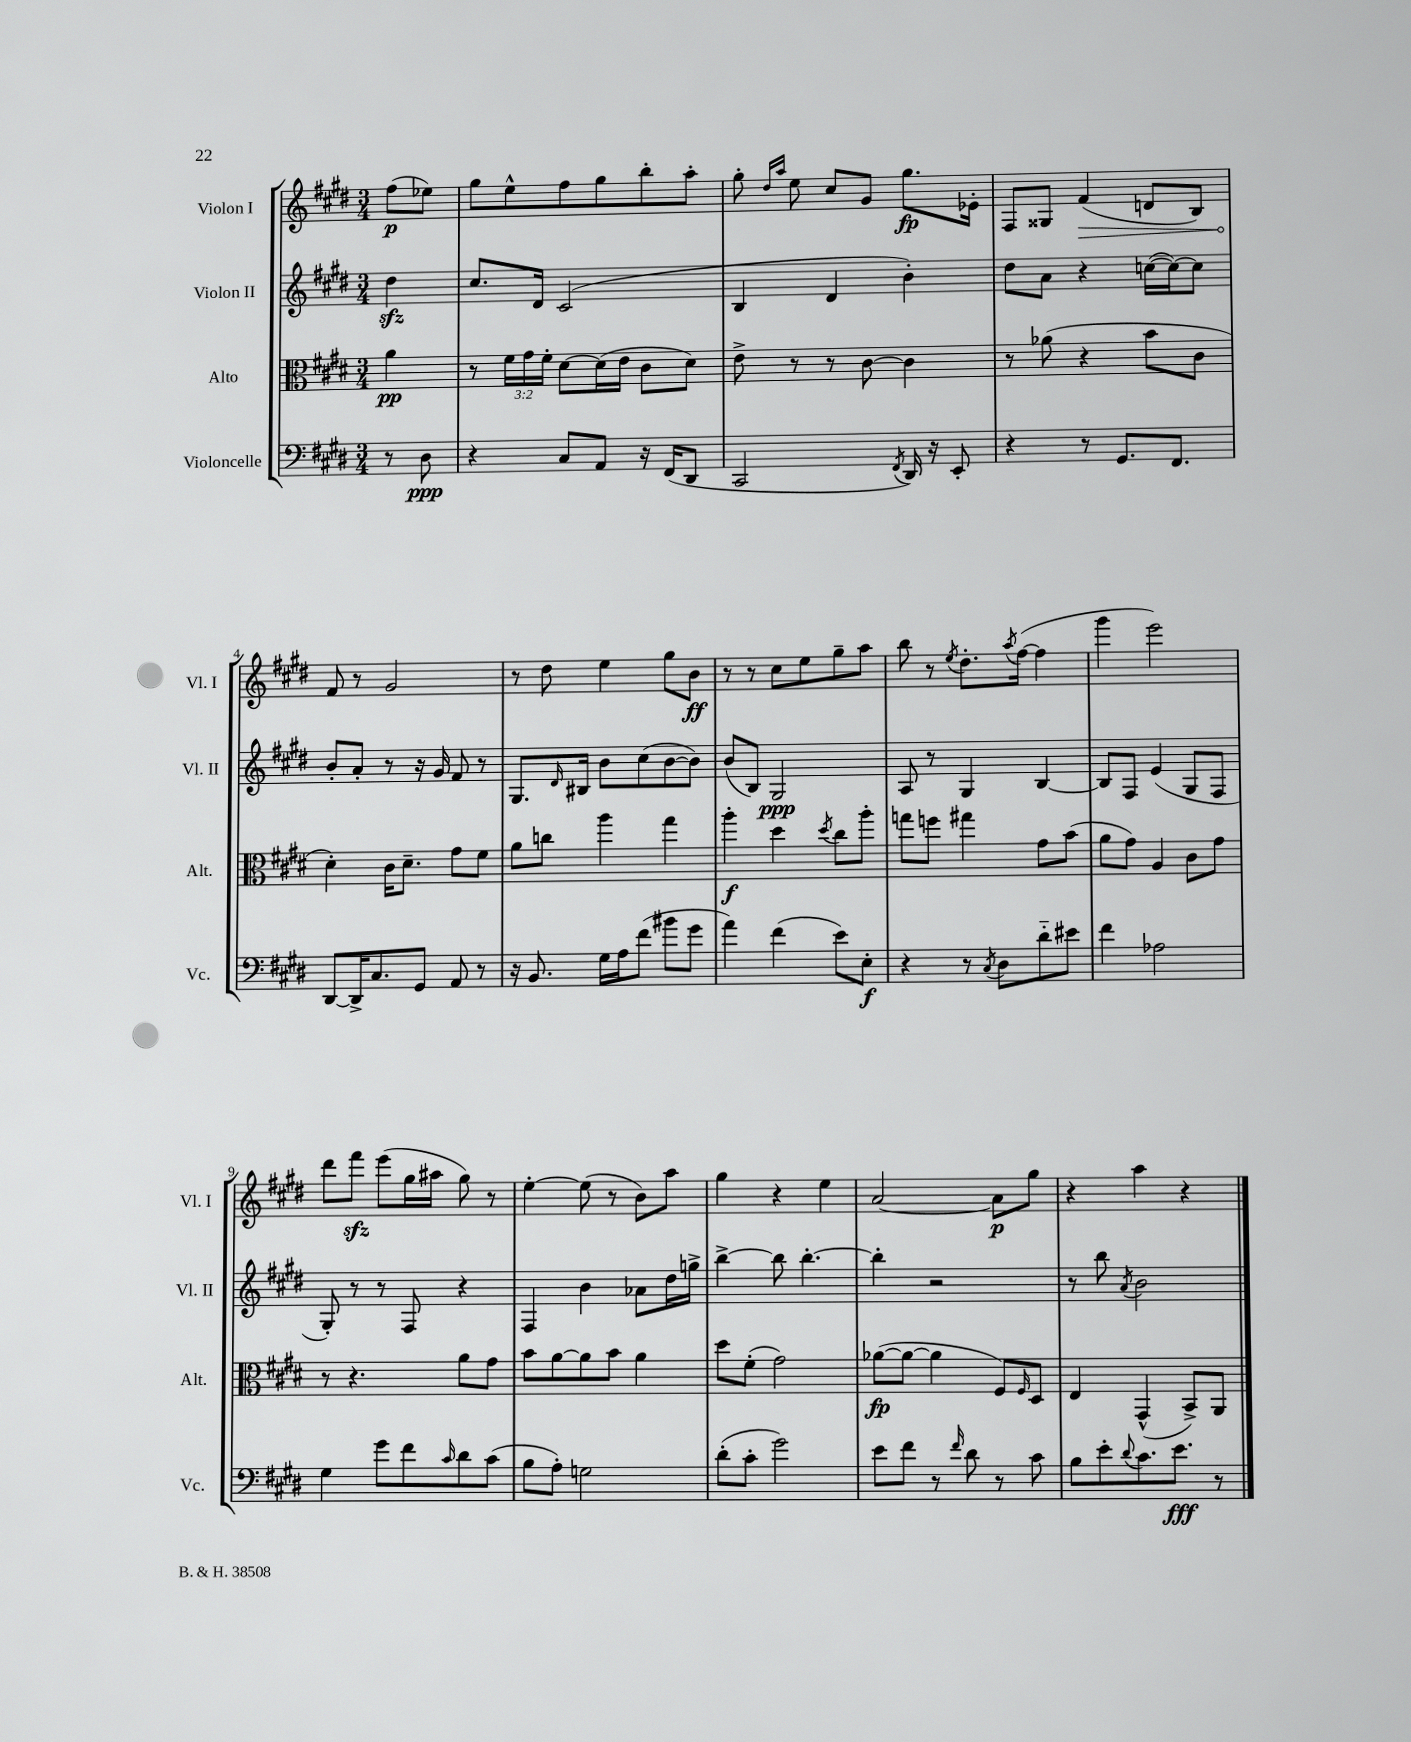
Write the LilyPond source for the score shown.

<<
\new StaffGroup <<
\new Staff = "s0" \with { instrumentName = "Violon I" shortInstrumentName = "Vl. I" } {
    \clef treble \key e \major \numericTimeSignature \time 3/4 \partial 4
    fis''8\p( ees''8) |
    gis''8 e''8-^ fis''8 gis''8 b''8-. a''8-. |
    gis''8-. \grace { dis''16 a''16 } e''8 cis''8 gis'8 gis''8.\fp ees'16-. |
    fis8 gisis8 \once \override Hairpin.circled-tip = ##t fis'4\>( d'8 b8) |
    fis'8\! r8 gis'2 |
    r8 dis''8 e''4 gis''8 b'8\ff |
    r8 r8 cis''8 e''8 gis''8-- a''8 |
    b''8 r8 \acciaccatura { e''8 } dis''8.-. \acciaccatura { a''8 } fis''16~( fis''4 |
    gis'''4 e'''2) |
    dis'''8 fis'''8\sfz e'''8( gis''16 ais''16 gis''8) r8 |
    e''4~-. e''8( r8 b'8) a''8 |
    gis''4 r4 e''4 |
    a'2~ a'8\p gis''8 |
    r4 a''4 r4 \bar "|." |
}
\new Staff = "s1" \with { instrumentName = "Violon II" shortInstrumentName = "Vl. II" } {
    \clef treble \key e \major \numericTimeSignature \time 3/4 \partial 4
    dis''4\sfz |
    cis''8. dis'16 cis'2( |
    b4 dis'4 b'4-.) |
    dis''8 a'8 r4 c''16~( c''16~) c''8 |
    b'8-. a'8-. r8 r16 gis'16 fis'8 r8 |
    gis8. \grace { dis'16 } bis16 b'8 cis''8( b'8~ b'8) |
    b'8( b8) gis2\ppp |
    a8 r8 gis4 b4~ |
    b8 fis8 e'4( gis8 fis8 |
    gis8-.) r8 r8 fis8 r4 |
    fis4 b'4 aes'8 dis''16 g''16-> |
    b''4~-> b''8 b''4.~-. |
    b''4-. r2 |
    r8 b''8 \acciaccatura { a'8 } b'2 \bar "|." |
}
\new Staff = "s2" \with { instrumentName = "Alto" shortInstrumentName = "Alt." } {
    \clef alto \key e \major \numericTimeSignature \time 3/4 \override Staff.TupletNumber.text = #tuplet-number::calc-fraction-text \partial 4
    a'4\pp |
    r8 \tuplet 3/2 { fis'16 gis'16 fis'16-. } dis'8~ dis'16( e'16 cis'8 dis'8) |
    e'8-> r8 r8 cis'8~ cis'4 |
    r8 aes'8( r4 b'8 cis'8 |
    dis'4-.) cis'16 dis'8.-- gis'8 fis'8 |
    a'8 c''8 a''4 gis''4 |
    a''4-.\f dis''4 \acciaccatura { dis''8 } cis''8 a''8-. |
    g''8 f''8 gis''4 gis'8 b'8( |
    a'8 gis'8) a4 cis'8 gis'8 |
    r8 r4. a'8 gis'8 |
    b'8 a'8~ a'8 b'8 a'4 |
    dis''8 fis'8-.( gis'2) |
    aes'8~\fp( aes'8~ aes'4 fis8) \grace { fis16 } dis8 |
    e4 gis,4-^( b,8->) a,8 \bar "|." |
}
\new Staff = "s3" \with { instrumentName = "Violoncelle" shortInstrumentName = "Vc." } {
    \clef bass \key e \major \numericTimeSignature \time 3/4 \partial 4
    r8 dis8\ppp |
    r4 cis8 a,8 r16 fis,16( dis,8 |
    cis,2 \acciaccatura { fis,8 } dis,16) r16 e,8-. |
    r4 r8 gis,8. fis,8. |
    dis,8~ dis,16-> cis8. gis,8 a,8 r8 |
    r16 b,8. gis16 a16 fis'8( bis'8 gis'8 |
    a'4) fis'4( e'8) e8-.\f |
    r4 r8 \acciaccatura { cis8 } dis8 dis'8-_ eis'8 |
    fis'4 aes2 |
    gis4 gis'8 fis'8 \grace { cis'16 } dis'8 cis'8( |
    b8 a8-.) g2 |
    dis'8-.( cis'8-. gis'2) |
    e'8 fis'8 r8 \grace { fis'16 } dis'8 r8 cis'8 |
    b8 e'8-. \appoggiatura { dis'8 } cis'8. e'8.\fff r8 \bar "|." |
}
>>
>>
